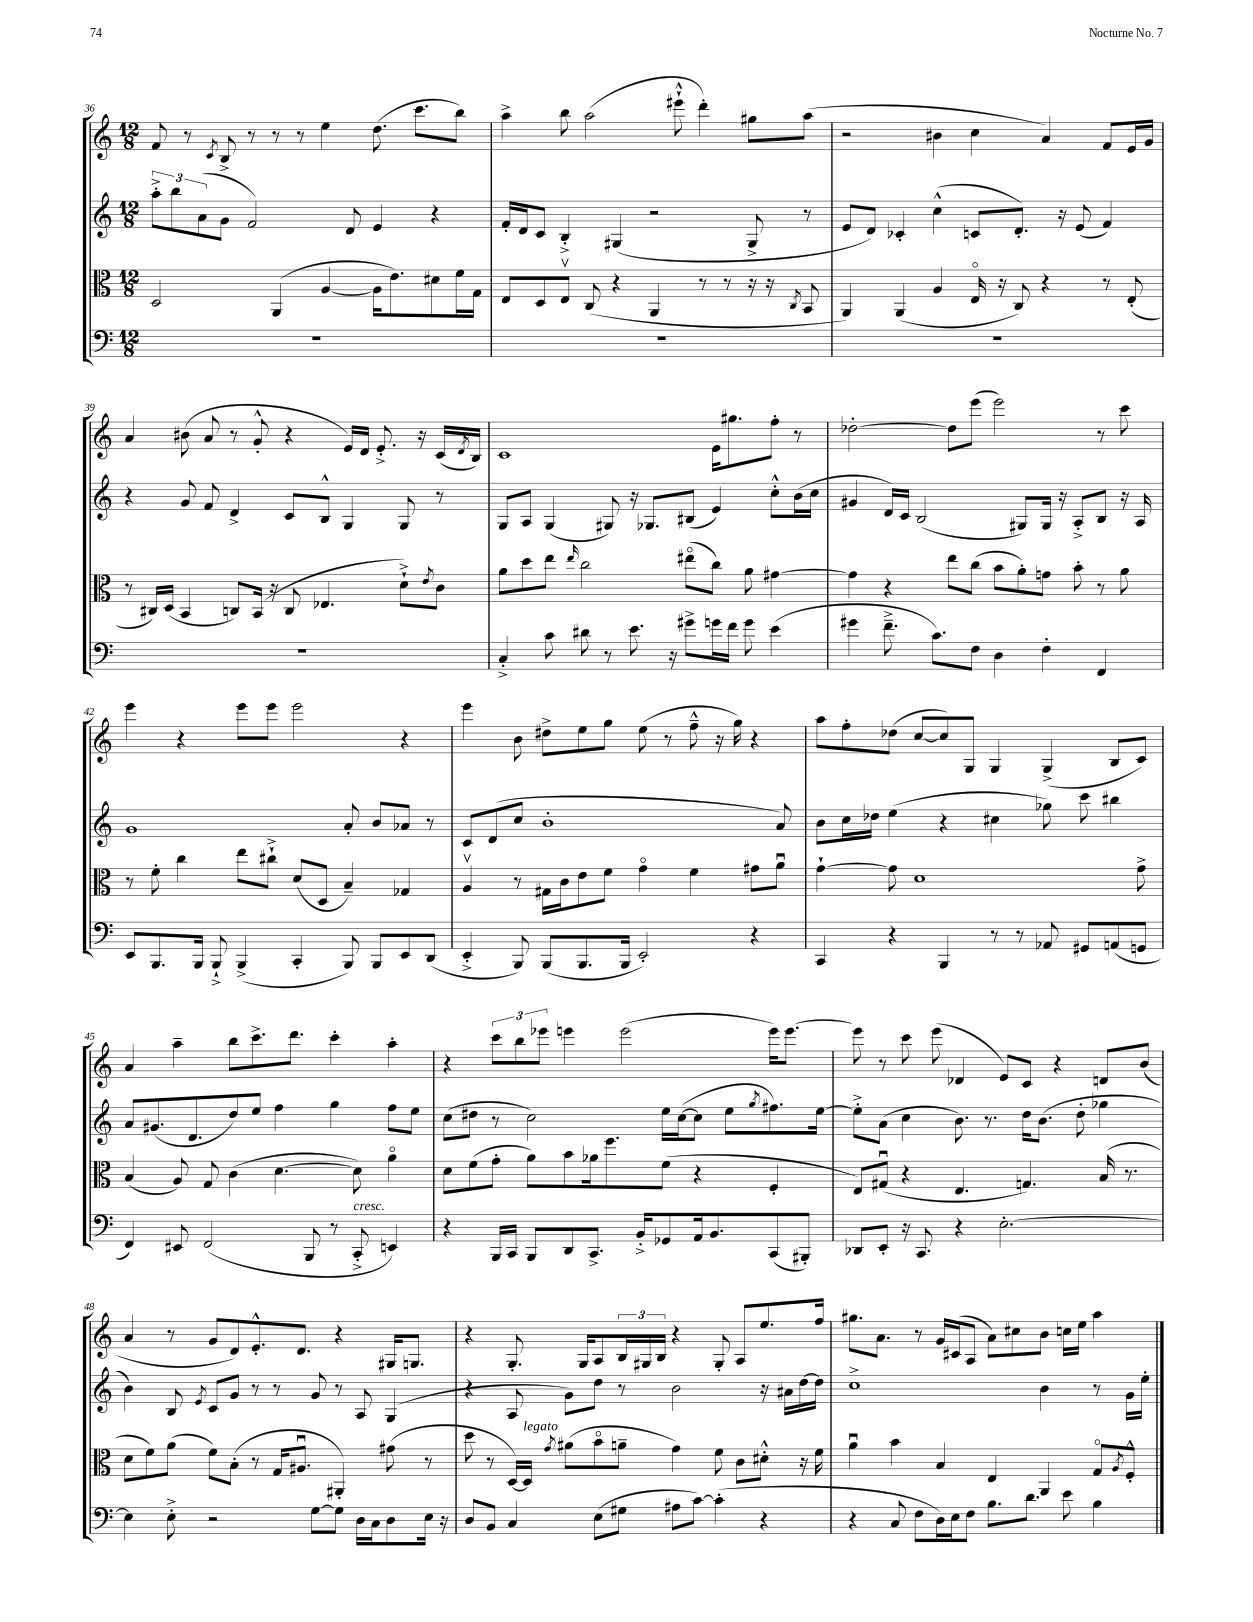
<<
\new StaffGroup <<
\new Staff = "s0" {
    \clef treble \key c \major \numericTimeSignature \time 12/8
    f'8 r8 \acciaccatura { c'8 } b8-> r8 r8 r8 e''4 d''8.( c'''8. b''8) |
    a''4-> b''8 a''2( eis'''8-!-^ d'''4-.) gis''8 a''8( |
    r2 bis'4 c''4 a'4) f'8 e'16 g'16 |
    a'4 bis'8( a'8 r8 g'8-.-^ r4 e'16) d'16 e'8.-.-> r16 c'16( \acciaccatura { d'8 } b16) |
    c'1 e'16 gis''8. f''8-. r8 |
    des''2~-. des''8 e'''8( e'''2) r8 c'''8 |
    e'''4 r4 e'''8 e'''8 e'''2 r4 |
    e'''4 b'8 dis''8-> e''8 g''8 e''8( r8 f''8---^ r16 g''16) r4 |
    a''8 f''8-. des''8( c''8~ c''8) g8 g4 g4->( b8 c'8) |
    a'4 a''4-- b''8 c'''8.-> d'''8. c'''4-. a''4-. |
    r4 \tuplet 3/2 { c'''8 b''8 ees'''8 } e'''4 e'''2( e'''16) e'''8.~ |
    e'''8 r8 c'''8 e'''8( des'4 e'8) c'8 r4 d'8 b'8( |
    a'4 r8 g'8 d'8) e'8.-.-^ d'8. r4 gis16 g8. |
    r4 g8.-. g16 a8 \tuplet 3/2 { b16 gis16 b16 } r4 gis8-. a8 e''8. f''16 |
    gis''8. a'8. r8 g'16 cis'16( a8 a'8) cis''8 b'8 c''16 e''16 a''4 \bar "|." |
}
\new Staff = "s1" {
    \clef treble \key c \major \numericTimeSignature \time 12/8
    \tuplet 3/2 { a''8-.-> b''8 a'8( } g'8 f'2) d'8 e'4 r4 |
    f'16-. d'16 c'8 b4-.-> gis4( r2 gis8-> r8 |
    e'8 d'8) ces'4-. c''4-^( c'8 d'8.-.) r16 e'8( f'4) |
    r4 g'8 f'8 d'4-> c'8 b8-^ g4 g8 r8 |
    g8 a8 g4( gis8) r16 ges8. bis8( e'4) c''8-.-^ b'16( c''16 |
    gis'4 d'16) c'16 b2( gis8) gis16 r16 a8-.-> b8 r16 a16 |
    g'1 a'8-. b'8 aes'8 r8 |
    c'8 d'8( c''8 b'1-. a'8) |
    b'8 c''16 des''16 e''4( r4 cis''4 ges''8) c'''8 bis''4 |
    a'8 gis'8.( d'8. d''8) e''8 f''4 g''4 f''8 e''8 |
    c''8( dis''8 r8 c''2) e''16 c''16~( c''8 e''8 \acciaccatura { g''8 } fis''8.) e''16~ |
    e''8-.-> a'8( c''4 b'8.) r8. d''16 b'8.( d''8-. ges''4 |
    b'4) b8 \acciaccatura { e'8 } c'8 g'8 r8 r8 g'8 r8 a8 g4( |
    r4 a8 g'8) d''8 r8 b'2 r16 ais'16 d''16~ d''16 |
    c''1-> b'4 r8 g'16 e''16-. \bar "|." |
}
\new Staff = "s2" {
    \clef alto \key c \major \numericTimeSignature \time 12/8
    d2 a,4( a4~ a16 e'8.) dis'8 f'16 g16 |
    e8 d8 e8\upbow c8( r4 a,4 r8 r8 r16 r16 \acciaccatura { c8 } b,8 |
    a,4) a,4( a4 e16\flageolet r16 c8) r4 r8 e8-.( |
    r8 cis16) d16( b,4 c8) b,16( r16 c8 ees4. d'8-!->) \acciaccatura { e'8 } c'8 |
    a'8 d''8 e''8 \grace { e''16 } c''2 eis''8\flageolet( c''8) a'8 gis'4~ |
    gis'4 r4 e''8 c''8( b'8 a'8-.) g'8 b'8-. r8 a'8 |
    r8 f'8-. c''4 e''8 cis''8-!-> d'8( d8 b4--) ges4 |
    a4\upbow r8 gis16 c'16 e'8 f'8 g'4\flageolet f'4 gis'8 a'8\downbow |
    g'4~-! g'8 d'1 g'8-> |
    b4( a8) g8 c'4( d'4.~ d'8) a'4\flageolet |
    d'8 f'8( g'8-. a'8) b'8 aes'16 f''8. f'8( r4 f4-. |
    e8) gis8\downbow( r4 e4. g4.) b16( r8. |
    d'8 f'8) a'8( f'8) b8-.( r8 g16 ais8.\downbow ais,4-.) gis'8( r8 |
    d''8 r8 d16~) d16^\markup { \italic "legato" } \acciaccatura { g'8 } ais'8( b'8\flageolet a'8-- g'4) f'8 c'8 dis'8-.-^ r16 f'16 |
    a'4\downbow b'4 b4 e4 a,4 g8\flageolet \acciaccatura { a8 } f8-.-^ \bar "|." |
}
\new Staff = "s3" {
    \clef bass \key c \major \numericTimeSignature \time 12/8
    R1. |
    R1. |
    R1. |
    R1. |
    c4-.-> c'8 dis'8 r8 e'8. r16 gis'8-> g'16 f'16 g'8 e'4( |
    gis'4 f'8.---> c'8.) f8 d4 f4-. f,4 |
    e,8 b,,8. b,,16 b,,8-!-> b,,4->( c,4-. b,,8) b,,8 e,8 d,8( |
    e,4-.-> b,,8) b,,8( b,,8. b,,16 e,2-.) r4 |
    c,4 r4 b,,4 r8 r8 aes,8 gis,8 a,8( g,8 |
    f,4) eis,8 f,2( b,,8 r8 c,8-.->^\markup { \italic "cresc." } e,4) |
    r4 b,,16 c,16 b,,8 d,8 c,8.-> b,16-.-> ges,8 a,16 b,8. c,8( bis,,8-.) |
    des,8 e,8-. r16 c,8. r4 e2.~-. |
    e4 e8-.-> r2 g8~ g8 d16 c16 d8 e16 r16 |
    d8 b,8 c4 e8( gis8 ais8 c'8~) c'4-.( r4 |
    r4 c8 f8 d16) e16 f8 b8. d'8. e'8 b4 \bar "|." |
}
>>
>>
\layout { \context { \Score currentBarNumber = #36 } }
